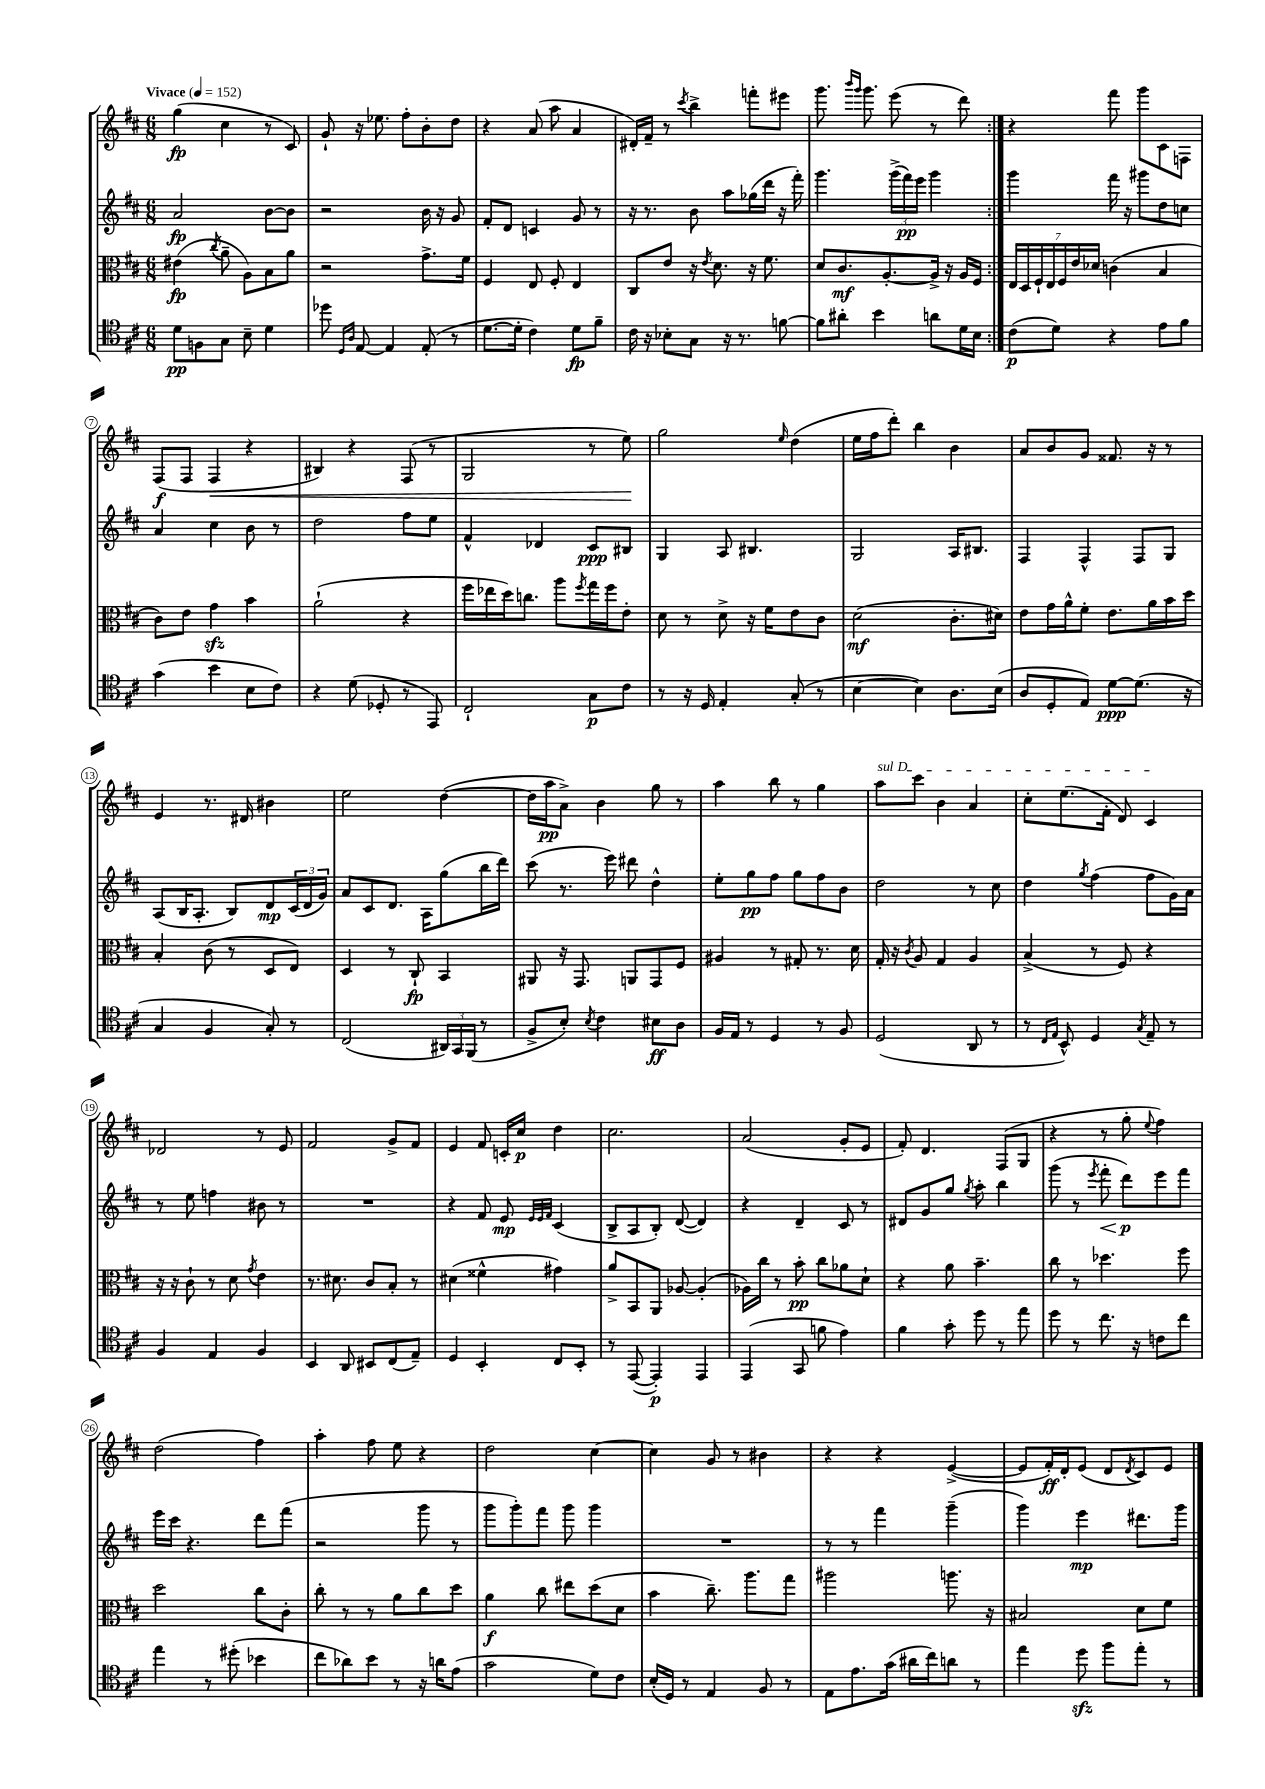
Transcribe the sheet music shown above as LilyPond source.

<<
\new StaffGroup <<
\new Staff = "s0" {
    \clef treble \key d \major \numericTimeSignature \time 6/8 \tempo "Vivace" 4 = 152
    \repeat volta 2 { g''4\fp( cis''4 r8 cis'8) |
    g'8-! r16 ees''8. fis''8-. b'8-. d''8 |
    r4 a'8( a''8 a'4 |
    dis'16-.) fis'16-- r8 \acciaccatura { cis'''8 } b''4-> f'''8-. eis'''8 |
    g'''8. \grace { b'''16 g'''16 } g'''8. e'''8( r8 d'''8) | }
    r4 fis'''8 g'''8 cis'8 f8 |
    fis8\f( fis8 fis4\< r4 |
    bis4) r4 fis8( r8 |
    g2 r8 e''8\!) |
    g''2 \grace { e''16 } d''4( |
    e''16 fis''16 d'''8-.) b''4 b'4 |
    a'8 b'8 g'8 fisis'8. r16 r8 |
    e'4 r8. dis'16 bis'4 |
    e''2 d''4~( |
    d''16 a''16\pp a'8->) b'4 g''8 r8 |
    a''4 b''8 r8 g''4 |
    \once \override TextSpanner.bound-details.left.text = \markup { \italic "sul D" } a''8\startTextSpan cis'''8 b'4 a'4 |
    cis''8-. e''8.( fis'16-. d'8) cis'4\stopTextSpan |
    des'2 r8 e'8 |
    fis'2 g'8-> fis'8 |
    e'4 fis'8 c'16-. cis''16\p d''4 |
    cis''2. |
    a'2( g'8-. e'8 |
    fis'8-.) d'4. fis8( g8 |
    r4 r8 g''8-. \appoggiatura { e''8 } fis''4) |
    d''2( fis''4) |
    a''4-. fis''8 e''8 r4 |
    d''2 cis''4~ |
    cis''4 g'8 r8 bis'4 |
    r4 r4 e'4~->( |
    e'8 fis'16-.\ff) d'16-. e'8( d'8 \acciaccatura { d'8 } cis'8) e'8 \bar "|." |
}
\new Staff = "s1" {
    \clef treble \key d \major \numericTimeSignature \time 6/8
    \repeat volta 2 { a'2\fp b'8~ b'8 |
    r2 b'16 r16 g'8 |
    fis'8-. d'8 c'4 g'8 r8 |
    r16 r8. b'8 a''8 ges''16( d'''16 r16 fis'''16-.) |
    g'''4. \tuplet 3/2 { g'''16->( fis'''16\pp) e'''16 } g'''4 | }
    g'''4 fis'''16 r16 gis'''8 d''8 c''8 |
    a'4 cis''4 b'8 r8 |
    d''2 fis''8 e''8 |
    fis'4-^ des'4 cis'8\ppp bis8 |
    g4 a8 bis4. |
    g2 a16 bis8. |
    fis4 fis4-^ fis8 g8 |
    a8( b16 a8.-. b8) d'8\mp \tuplet 3/2 { cis'16( d'16 g'16) } |
    a'8 cis'8 d'8. a16 g''8( b''16 d'''16) |
    cis'''8( r8. e'''16) dis'''8 d''4-^ |
    e''8-. g''8\pp fis''8 g''8 fis''8 b'8 |
    d''2 r8 cis''8 |
    d''4 \acciaccatura { g''8 } fis''4( fis''8 g'16) a'16 |
    r8 e''8 f''4 bis'8 r8 |
    R2. |
    r4 fis'8 e'8\mp \grace { e'32 e'32 fis'32 } cis'4( |
    b8-> a8 b8-.) d'8~( d'4) |
    r4 d'4-- cis'8 r8 |
    dis'8 g'8 g''8 \acciaccatura { g''8 } a''8-. b''4 |
    g'''8( r8 \acciaccatura { e'''8 } fis'''8-.\< d'''8\p\!) e'''8 fis'''8 |
    e'''16 cis'''16 r4. d'''8 fis'''8( |
    r2 g'''8 r8 |
    g'''8 g'''8-.) fis'''8 g'''8 g'''4 |
    R2. |
    r8 r8 fis'''4 g'''4--( |
    g'''4) e'''4\mp dis'''8. g'''16 \bar "|." |
}
\new Staff = "s2" {
    \clef alto \key d \major \numericTimeSignature \time 6/8
    \repeat volta 2 { eis'4\fp( \acciaccatura { cis''8 } a'8-- a8) b8 a'8 |
    r2 g'8.-> fis'16 |
    fis4 e8 fis8-. e4 |
    cis8 e'8 r16 \acciaccatura { e'8 } d'8. r16 fis'8. |
    d'8 cis'8.\mf a8.~-. a16-> r16 a16 fis16 | }
    \tuplet 7/4 { e16 d16 fis16-! e16 fis16 e'16 des'16 } c'4( b4 |
    cis'8) e'8 g'4\sfz b'4 |
    a'2-!( r4 |
    fis''16 ees''16 d''16) c''8. a''8 \acciaccatura { fis''8 } g''16 fis''16 e'8-. |
    d'8 r8 d'8-> r16 fis'16 e'8 cis'8 |
    d'2\mf( cis'8.-. dis'16) |
    e'8 g'16 a'16-^ fis'8-. e'8. a'16 b'16 d''16 |
    b4-. cis'8( r8 d8 e8) |
    d4 r8 cis8-!\fp b,4 |
    ais,8 r16 g,8. a,8 g,8 fis8 |
    ais4 r8 gis8-. r8. d'16 |
    g16-. r16 \acciaccatura { cis'8 } a8 g4 a4 |
    b4->( r8 fis8) r4 |
    r16 r16 cis'8-! r8 d'8 \acciaccatura { g'8 } e'4 |
    r8. dis'8. cis'8 b8-. r8 |
    dis'4( fisis'4-^ gis'4) |
    a'8-> b,8 a,8 aes8~ aes4-.( |
    aes16) cis''16 r8 b'8-.\pp cis''8 aes'8 d'8-! |
    r4 a'8 b'4.-- |
    cis''8 r8 des''4. fis''8 |
    d''2 cis''8 cis'8-. |
    cis''8-. r8 r8 a'8 cis''8 d''8 |
    a'4\f cis''8 eis''8 d''8( d'8 |
    b'4 cis''8.--) a''8. g''8 |
    ais''2 a''8. r16 |
    bis2 d'8 fis'8 \bar "|." |
}
\new Staff = "s3" {
    \clef tenor \key d \major \numericTimeSignature \time 6/8
    \repeat volta 2 { d'8\pp f8 g8 b8-- d'4 |
    des''8 \grace { d16 a16 } e8~ e4 e8-.( r8 |
    d'8.~ d'16-. cis'4) d'8\fp fis'8-- |
    cis'16 r16 bes8-. g8 r16 r8. f'8~ |
    f'8 ais'8-. b'4 a'8 d'16 b16 | }
    cis'8\p( d'8) r4 e'8 fis'8 |
    g'4( b'4 b8 cis'8) |
    r4 d'8( des8-. r8 e,8) |
    cis2-! g8\p cis'8 |
    r8 r16 d16 e4-. g8-.( r8 |
    b4~ b4) a8. b16( |
    a8 d8-. e8) d'8~\ppp d'8.( r16 |
    g4 fis4 g8-.) r8 |
    cis2( \tuplet 3/2 { ais,16) g,16 fis,16( } r8 |
    fis8-> b8-.) \acciaccatura { b8 } cis'4 bis8\ff a8 |
    fis16 e16 r8 d4 r8 fis8 |
    d2( a,8 r8 |
    r8 \grace { cis16 e16 } b,8-^) d4 \acciaccatura { g8 } e8-- r8 |
    fis4 e4 fis4 |
    b,4 a,8 bis,8 cis8( e8--) |
    d4 b,4-. cis8 b,8-. |
    r8 e,8~( e,4-.\p) e,4 |
    e,4( g,8 f'8 e'4) |
    fis'4 g'8-. d''8 r8 e''8 |
    d''8 r8 cis''8. r16 c'8 cis''8 |
    e''4 r8 dis''8-.( bes'4 |
    cis''8 aes'8) b'8 r8 r16 a'16 e'8( |
    g'2 d'8) cis'8 |
    b16-.( d16) r8 e4 fis8 r8 |
    e8 e'8. g'16( ais'16 cis''16) a'8 r8 |
    e''4 d''8\sfz fis''8 e''8-. r8 \bar "|." |
}
>>
>>
\layout { \context { \Score \override BarNumber.stencil = #(make-stencil-circler 0.1 0.3 ly:text-interface::print) } }
